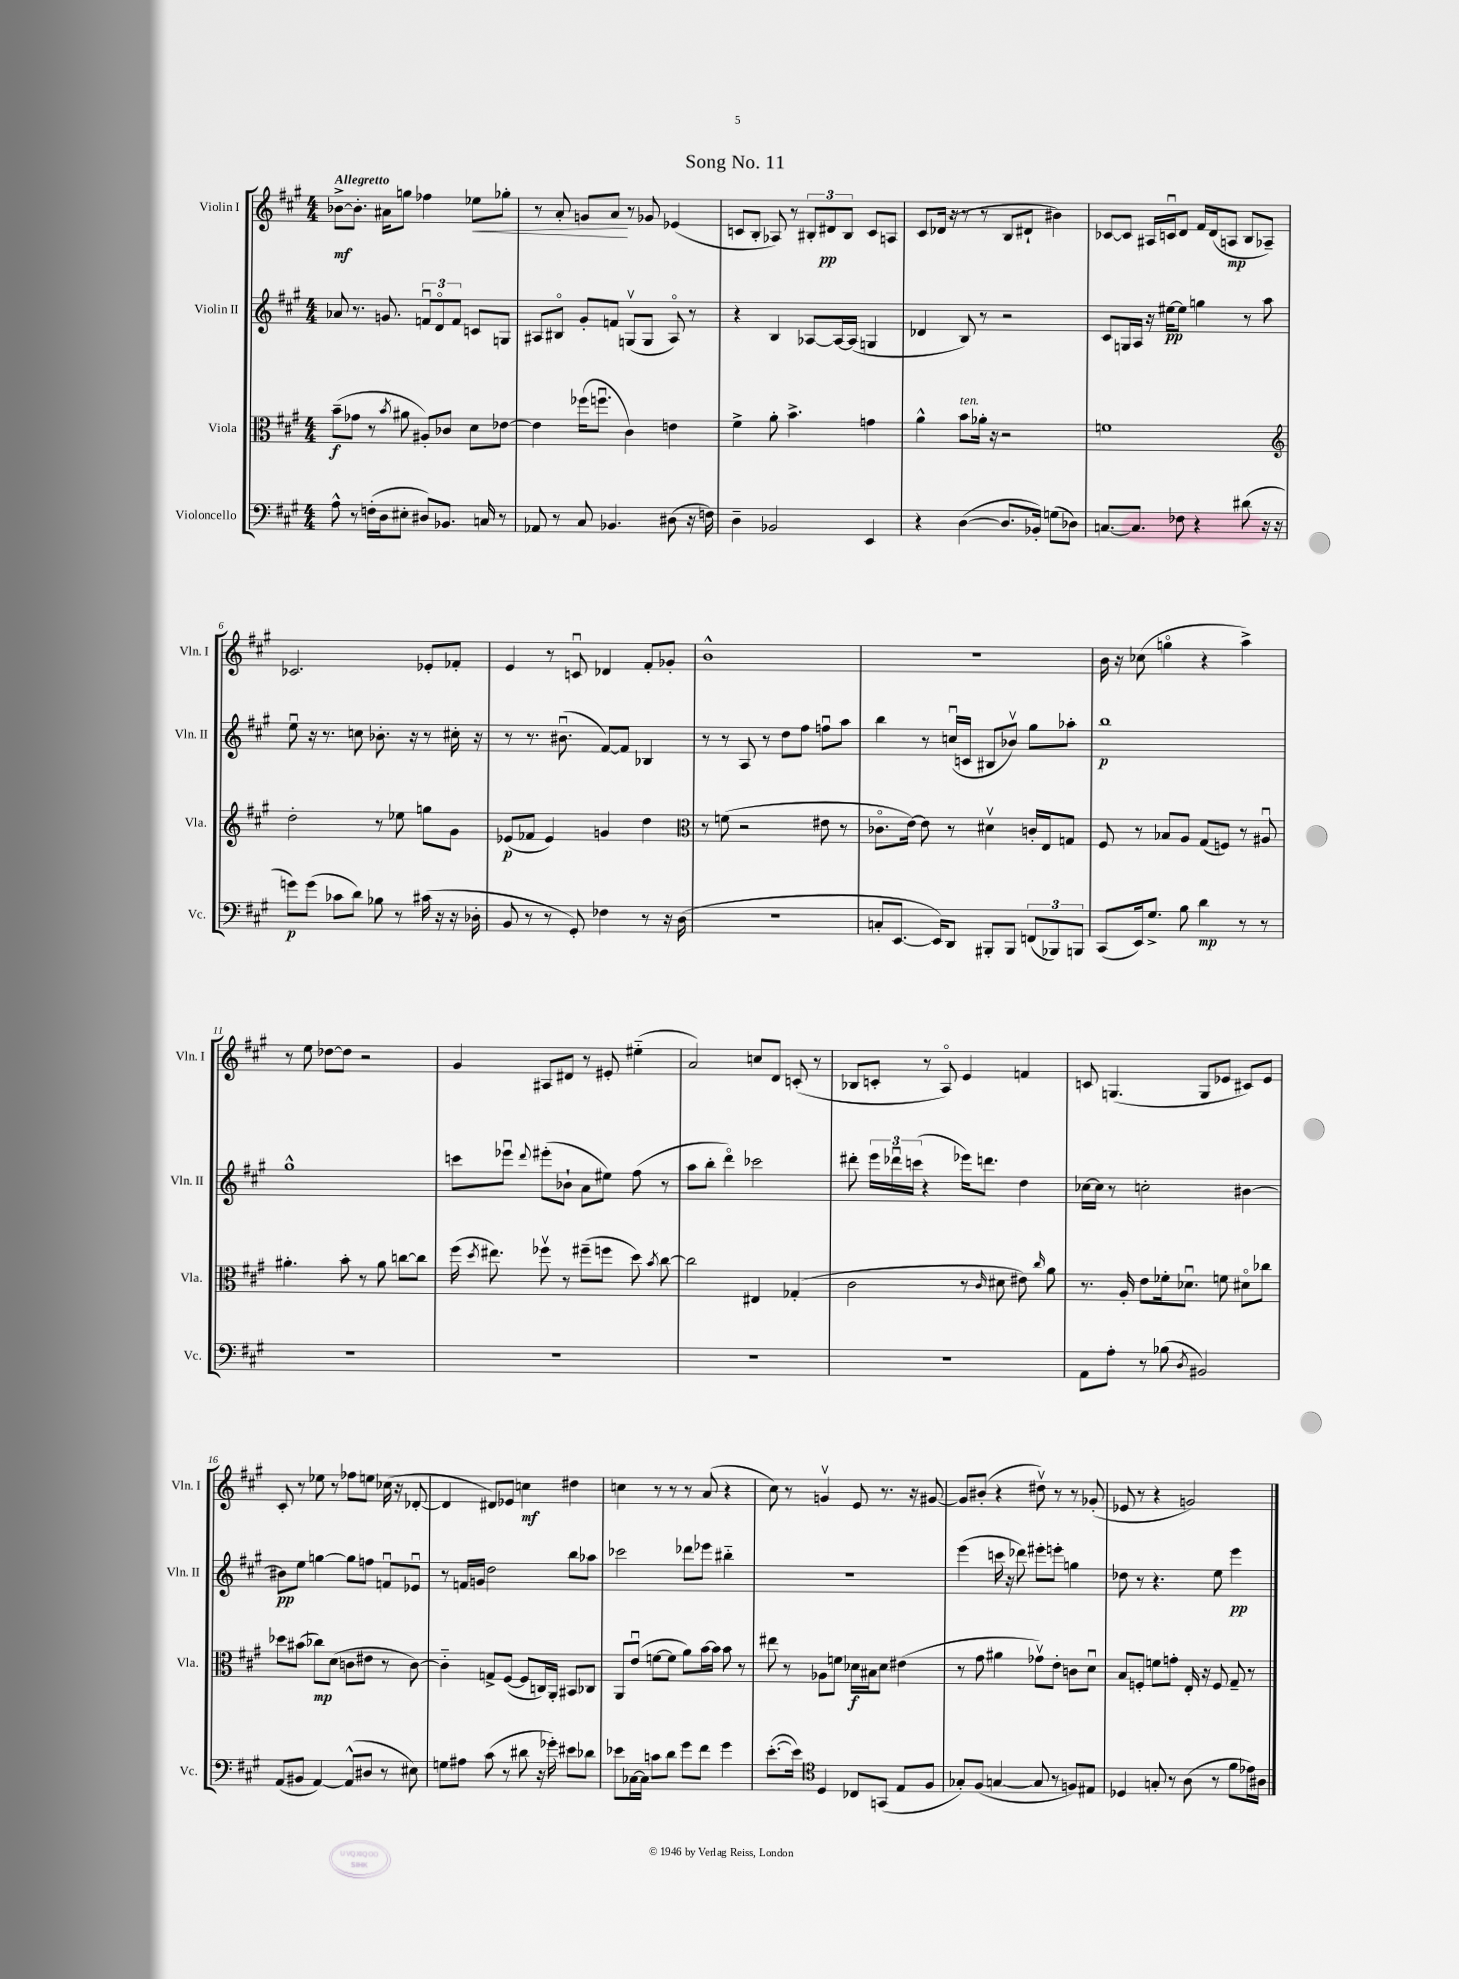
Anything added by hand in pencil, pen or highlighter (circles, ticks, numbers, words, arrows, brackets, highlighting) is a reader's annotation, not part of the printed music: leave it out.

**kern	**kern	**kern	**kern
*staff4	*staff3	*staff2	*staff1
*clefF4	*clefC3	*clefG2	*clefG2
*k[f#c#g#]	*k[f#c#g#]	*k[f#c#g#]	*k[f#c#g#]
*M4/4	*M4/4	*M4/4	*M4/4
8A^^	(8b~	8a-	[8b-^
8r	8g-	8.r	8.b-']
(16F'	8r	.	.
16D	.	8.g	16a#
.	8qb	.	.
8E#'	8a#	.	8gg
8D#)	8A#')	12fu	4ff-
.	.	12do	.
8.BB-	8c-	.	.
.	.	12f	.
.	8d	8c	8ee-
16C	.	.	.
8r	[8e-	8G	8gg-'
=	=	=	=
8AA-	4e-]	8A#	8r
8r	.	8B#o	8a'
8C#	(16ff-	8g#'	8g
.	8.ffu	.	.
4.BB-	.	8f	8a
.	4c#)	(8Gv	8r
.	.	8G	8g-
(8D#	4e	8A#o)	(4e-
16r	.	8r	.
16F)	.	.	.
=	=	=	=
4D~	4f#^	4r	8c
.	.	.	8B'
2BB-	8a'	4B	8A-)
.	4.b^	.	8r
.	.	[8A-	12B#'
.	.	.	12d#
.	.	16A-_	.
.	.	.	12B#
.	.	(16A-]	.
4EE	4g	4G	8c
.	.	.	8A
=	=	=	=
4r	4a^^	4d-	8c#
.	.	.	(16d-
.	.	.	16r
([4D	8b	8B)	8r
.	16a-'	8r	8r
.	16r	.	.
8.D]	2r	2r	8B
.	.	.	8d#`
16BB-')	.	.	.
(8G	.	.	4b#)
8D-)	.	.	.
=	=	=	=
[8.C	1f	8c#	[8c-
.	.	16G	8c-]
8.C]	.	16A	.
.	.	16r	16A#
.	.	[16ee#	16cu
8F-	.	8ee#]	8d
4r	.	4gg	16f#
.	.	.	(16d
.	.	.	8A
(8d#	.	8r	8B
16r	.	8aa	8A-~)
16r	.	.	.
=	=	=	=
*	*clefG2	*	*
8g)	2dd'	8eeu	2.c-
(8g	.	16r	.
.	.	8.r	.
8c-	.	.	.
8d)	.	8cc	.
8B-	8r	8.b-'	.
8r	8ee-	.	.
.	.	16r	.
(16c#	8gg	8r	8e-'
16r	.	.	.
16r	8g#	16cc#'	8f-'
16D-'	.	16r	.
=	=	=	=
8BB	(8e-	8r	4e
8r	8f-	8.r	.
8r	4e-)	.	8r
.	.	(8.b#u	.
8GG#')	.	.	8cu
4F-	4g	[8f#)	4d-
.	.	8f#]	.
8r	4dd	4B-	8f#'
16r	.	.	8g-'
(16D	.	.	.
=	=	=	=
*	*clefC3	*	*
1r	8r	8r	1b^^
.	(8f	8r	.
.	2r	8A	.
.	.	8r	.
.	.	8dd	.
.	.	8ff#	.
.	8e#	8ffu	.
.	8r	8aa	.
=	=	=	=
8C'	8.c-o	4bb	1r
[8.EE	.	.	.
.	[16e)	.	.
.	8e]	8r	.
16EE])	.	.	.
8DD	8r	(16ccu	.
.	.	16c	.
8BBB#'	4d#v	8B#	.
8BBB#	.	8b-v)	.
(12FF	16c'	8gg#	.
.	16E	.	.
12BBB-)	.	.	.
.	8G	8aa-'	.
12BBB	.	.	.
=	=	=	=
(8CC#	8F#	1bb	16b
.	.	.	16r
16EE)	8r	.	(8cc-
8.G#^	.	.	.
.	8B-	.	4ggo
8B	8A	.	.
4d	(8G#	.	4r
.	8F)	.	.
8r	8r	.	4aa^)
8r	8A#u	.	.
=	=	=	=
1r	4.a#'	1gg#^^	8r
.	.	.	8ee
.	.	.	[8dd-
.	8b'	.	8dd-]
.	8r	.	2r
.	8a#	.	.
.	[8cc	.	.
.	8cc]	.	.
=	=	=	=
1r	(16ff#	8ccc	4g#
.	8qdd	.	.
.	8.ee#)	.	.
.	.	8eee-u	.
.	.	8qqddd	.
.	8ff-v	(8eee#'	8A#
.	8r	8b-`	8d#
.	(8ff#~	8a	8r
.	8ff	8ee#)	8e#'
.	8dd)	(8ff#	(4ee#'~
.	8qb	.	.
.	[8cc#	8r	.
=	=	=	=
1r	2cc#]	8aa	2a)
.	.	8bb'	.
.	.	4dddo)	.
.	4E#	2ccc-	8cc
.	.	.	8d
.	(4G-'	.	(8c'
.	.	.	8r
=	=	=	=
1r	2c#	8ddd#'	8B-
.	.	24eee	8c'
.	.	24ddd-u	.
.	.	(24ccc	.
.	.	4r	8r
.	.	.	8Ao)
.	8r	16eee-)	4e
.	.	8.ddd	.
.	16qqc#	.	.
.	8d#	.	.
.	8e#)	4dd	4f
.	16qqcc#	.	.
.	8a	.	.
=	=	=	=
8AA	8.r	[16cc-	8c
.	.	16cc-]	.
8A'	.	8r	(4.G
.	16A'	.	.
8r	8e	2cc'	.
(8B-	16f-'	.	.
.	8.d-u	.	.
8qD	.	.	.
2BB#)	.	.	8G
.	8f	.	8e-
.	8d#o	[4b#	8c#)
.	8cc-	.	8e-
=	=	=	=
(8AA	8dd-	8b#]	8c#'
8BB#	(8b#	8ee	8r
[4AA)	8cc-)	[4gg	8ee-
.	(8d	.	8r
(8AA^^]	8c	8gg]	8ff-
8D#	8e#	8ff	8ee
8r	8r	8fu	(16cc-
.	.	.	16r
8E#)	[8c)	8e-u	[8d-'
=	=	=	=
8G	4c'~]	8r	4d-]
8A#	.	16f	.
.	.	16g	.
(8c#	8G^	2dd	8d#)
8r	([8F#	.	8e-
8d#	8F#]	.	4cc
16r	16C)	.	.
16g-')	16AA'	.	.
8e#	8BB#	8bb	4dd#
8d-	8C-	8aa-	.
=	=	=	=
8e-	8AA	2ccc-	4cc
[16C-	(8eu	.	.
16C-]	.	.	.
8c	[8f	.	8r
8d	8f]	.	8r
8g#	8a)	8ddd-	8r
8f#	[16b	8eee-	(8a
.	16b]	.	.
4g#	8b	4bb#'~	4r
.	8r	.	.
=	=	=	=
([8.e'	8ee#	1r	8cc#)
.	8r	.	8r
16e])	.	.	.
*clefC4	*	*	*
4D	8A-	.	4gv
.	8f	.	.
8C-	16d-	.	8e
.	16B#	.	.
(8GG	8d-	.	8.r
8E	(4e#	.	.
.	.	.	16r
8F#	.	.	[8g#
=	=	=	=
8G-')	8r	(4eee	8g#]
(8F#	8g#	.	(8b#'
[4G	4a#	16ccc	4r
.	.	16r	.
.	.	8ddd-)	.
8G]	8g-v)	8eee#'	8dd#v)
8r	8e'	8eee'	8r
8F)	8c	4gg	8r
8E#	8du	.	(8g-'
=	=	=	=
4D-	8B	8dd-	8e-
.	8F'	8r	8r
8G'	8f	4.r	4r
8r	8g'	.	.
(8A	16E'	.	2g)
.	16r	.	.
8r	8F	8ee	.
8f#	8G#~	4eee	.
16e-)	8r	.	.
16A#	.	.	.
==	==	==	==
*-	*-	*-	*-
